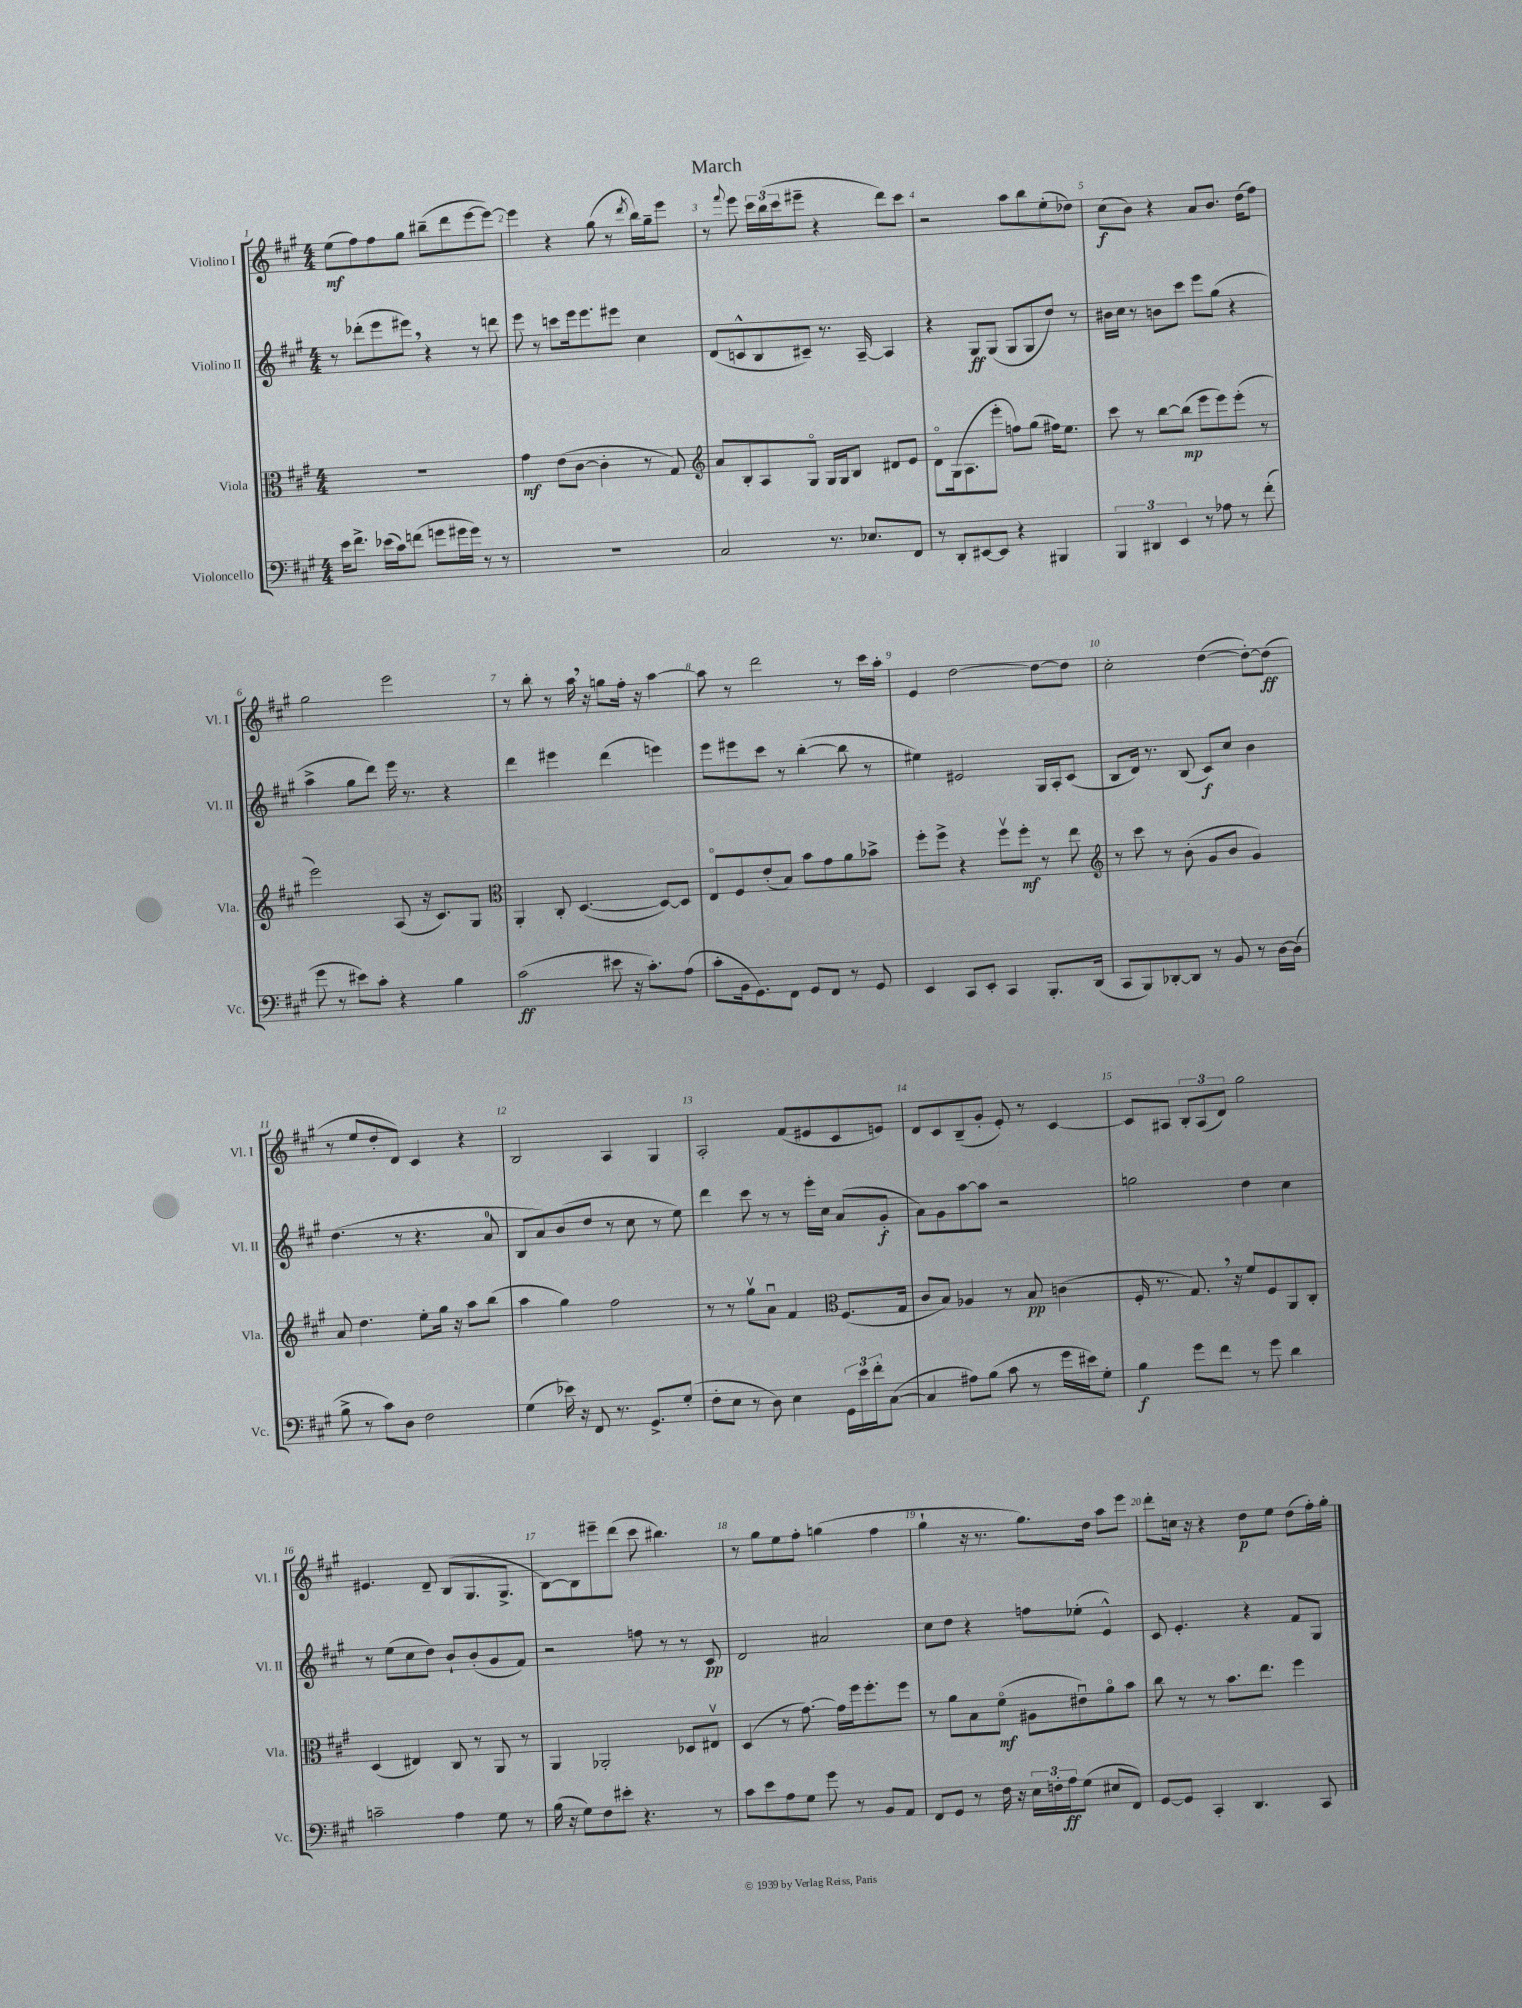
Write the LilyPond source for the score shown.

\header { title = "March" }
<<
\new StaffGroup <<
\new Staff = "s0" \with { instrumentName = "Violino I" shortInstrumentName = "Vl. I" } {
    \clef treble \key a \major \numericTimeSignature \time 4/4
    e''8\mf( fis''8) fis''8 gis''8 bis''8--( d'''8 e'''8~ e'''8~) |
    e'''4 r4 gis''8( r8 \acciaccatura { d'''8 } b''16) gis''16-- e'''8 |
    r8 \appoggiatura { fis'''8 } e'''8 \tuplet 3/2 { cis'''16 b''16( cis'''16 } eis'''8-- r4 d'''8) cis'''8 |
    r2 a''8 b''8 e''8-.( des''8) |
    cis''8\f( b'8) r4 a'8 b'8. d''16( fis''8) |
    gis''2 e'''2 |
    r8 b''8-. r8 a''16 \breathe r16 g''8 fis''16-. r16 a''4~ |
    a''8 r8 d'''2 r8 cis'''16 a''16-. |
    e'4 d''2~ d''8~ d''8 |
    cis''2-. d''4~( d''8~-.) d''8\ff( |
    r8 e''8 d''8-. d'8) cis'4 r4 |
    b2 a4 gis4 |
    a2-. fis'8( eis'8 cis'8 e'8) |
    d'8 cis'8 b8--( gis'8-. e'8-.) r8 cis'4~ |
    cis'8 ais8 \tuplet 3/2 { b8-. ais8( d'8) } gis''2 |
    eis'4. d'8-- b8( gis8. gis8.-> |
    b8~) b8 eis'''8-- d'''8( cis'''8 bis''4.) |
    r8 gis''8 e''8 fis''8-. g''4( fis''4 |
    gis''4-! r16 r8. gis''8.) d''16 a''8 e'''8 |
    d'''8-. c''16 r16 r4 d''8\p e''8 d''8( fis''16-.) gis''16-. \bar "|." |
}
\new Staff = "s1" \with { instrumentName = "Violino II" shortInstrumentName = "Vl. II" } {
    \clef treble \key a \major \numericTimeSignature \time 4/4
    r8 des'''8-.( e'''8 eis'''8) \breathe r4 r8 d'''8 |
    e'''8 r8 c'''8 e'''16 e'''8. eis'''8 cis''4 |
    d'8( c'8-^ b8 cis'8--) r8. a16~-- a4 |
    r4 gis8\ff gis8( gis8 gis8 d''8) r8 |
    bis'16 cis''16 r8 b'8 cis'''8 e'''8 gis''8( r4 |
    a''4-> gis''8 d'''8) e'''16 r8. r4 |
    d'''4 eis'''4 d'''4( e'''4) |
    e'''8 eis'''8 cis'''8 r8 b''4~-.( b''8 r8 |
    eis''4) eis'2 gis16 a16-. cis'8( |
    b8 d'16) r8. b8( cis'8\f) cis''8 b'4 |
    d''4.( r8 r4. a'8-0 |
    b8 a'8) b'8( d''8 r8 cis''8 r8 e''8) |
    d'''4 cis'''8 r8 r8 e'''16-. cis''16 a'8( gis'8-.\f |
    a'8) gis'8 a''8~ a''8 r2 |
    g''2 d''4 cis''4 |
    r8 e''8( cis''8 d''8) b'8-! b'8-.( gis'8 fis'8) |
    r2 f''8 r8 r8 cis'8\pp |
    d'2 ais'2 |
    cis''8 d''8 r4 f''8 ees''8-.( e'4-^) |
    cis'8 e'4.-. r4 fis'8 gis8 \bar "|." |
}
\new Staff = "s2" \with { instrumentName = "Viola" shortInstrumentName = "Vla." } {
    \clef alto \key a \major \numericTimeSignature \time 4/4
    R1 |
    gis'4\mf e'8( cis'8~ cis'4-. r8 gis8) |
    \clef treble a'8 b8-. a8 gis8\flageolet gis16 gis16 b8 dis'8 e'8 |
    d'8\flageolet gis16( a8. e'''8-. f''8) gis''8( fis''16) e''8. |
    cis'''8 r8 b''8~ b''8\mp( e'''8 e'''8) e'''8-.( r8 |
    e'''2) a8( r16 cis'8.) gis8 |
    \clef alto a,4-. cis8-. d4.~( d8~) d8 |
    e8\flageolet fis8 e'8-.( b8) b'8 gis'8 a'8 bes'8-> |
    fis''8-. fis''8-> r4 fis''8\upbow fis''8-.\mf r8 e''8 |
    \clef treble r8 cis'''8 r8 b'8-.( gis'8 b'8 gis'4) |
    a'8 d''4. e''8-. gis''16 r16 a''8 b''8( |
    a''4 gis''4) fis''2 |
    r8 r8 gis''8\upbow a'8\downbow fis'4 \clef alto fis8.( gis16 |
    cis'8 b8) aes4 r8 b8\pp c'4( |
    fis16-. r8. gis8.) \breathe r16 fis'8 fis8 a,8 cis8-. |
    d4( eis4) cis8 r8 a,8 r8 |
    a,4 aes,2-. des8 eis8\upbow |
    d4( r8 gis'8.~) gis'16 fis''16 fis''8.-. fis''8 |
    r8 a'8 b8 fis'8\flageolet\mf( ais8 eis'8\downbow) a'8\flageolet b'8 |
    cis''8 r8 r8 b'8. e''8. fis''4 \bar "|." |
}
\new Staff = "s3" \with { instrumentName = "Violoncello" shortInstrumentName = "Vc." } {
    \clef bass \key a \major \numericTimeSignature \time 4/4
    e'16 fis'8.-> ees'16( cis'16) f'8( g'8 gis'16 gis'16) r8 r8 |
    R1 |
    cis2 r8. ees8. fis,8 |
    r8 d,8-. eis,8~ eis,8 r4 bis,,4 |
    \tuplet 3/2 { b,,4 dis,4 e,4 } r8 aes8 r8 fis'8-.( |
    gis'8 r8 eis'8) cis'8-. r4 b4 |
    cis'2\ff( eis'8 r16 cis'8.-.) a8( |
    cis'8-. b,16 gis,8.) fis,8 gis,8 fis,8 r8 gis,8 |
    e,4 cis,8 e,8-. cis,4 b,,8.-. d,16( |
    cis,8 b,,8) des,8~-. des,8 r8 b,8 r8 d16~ d16( |
    b8-> r8 cis'8) d8 fis2 |
    gis4( ees'16) r16 fis,8 r8. gis,8.-> gis8-.( |
    fis8-. e8 r8 d8) e4 \tuplet 3/2 { gis,16 e'16 fis'16-. } cis8~( |
    cis4 ais8) b8( cis'8 r8 gis'16 eis'16) gis8-. |
    b4\f gis'8 fis'8 r8 gis'8 d'4 |
    c'2-- a4 gis8 r8 |
    b16( r16 gis8) fis8 eis'8-. r4. r8 |
    cis'8 e'8 a8 gis8 gis'8 r8 b,8 a,8 |
    fis,8 gis,8 r8 fis16 r16 \tuplet 3/2 { e16 f16-. a16\ff } gis8( eis8 fis,8) |
    gis,8~ gis,8 cis,4-. d,4. cis,8 \bar "|." |
}
>>
>>
\layout { \context { \Score \override BarNumber.break-visibility = ##(#f #t #t) barNumberVisibility = #all-bar-numbers-visible } }
